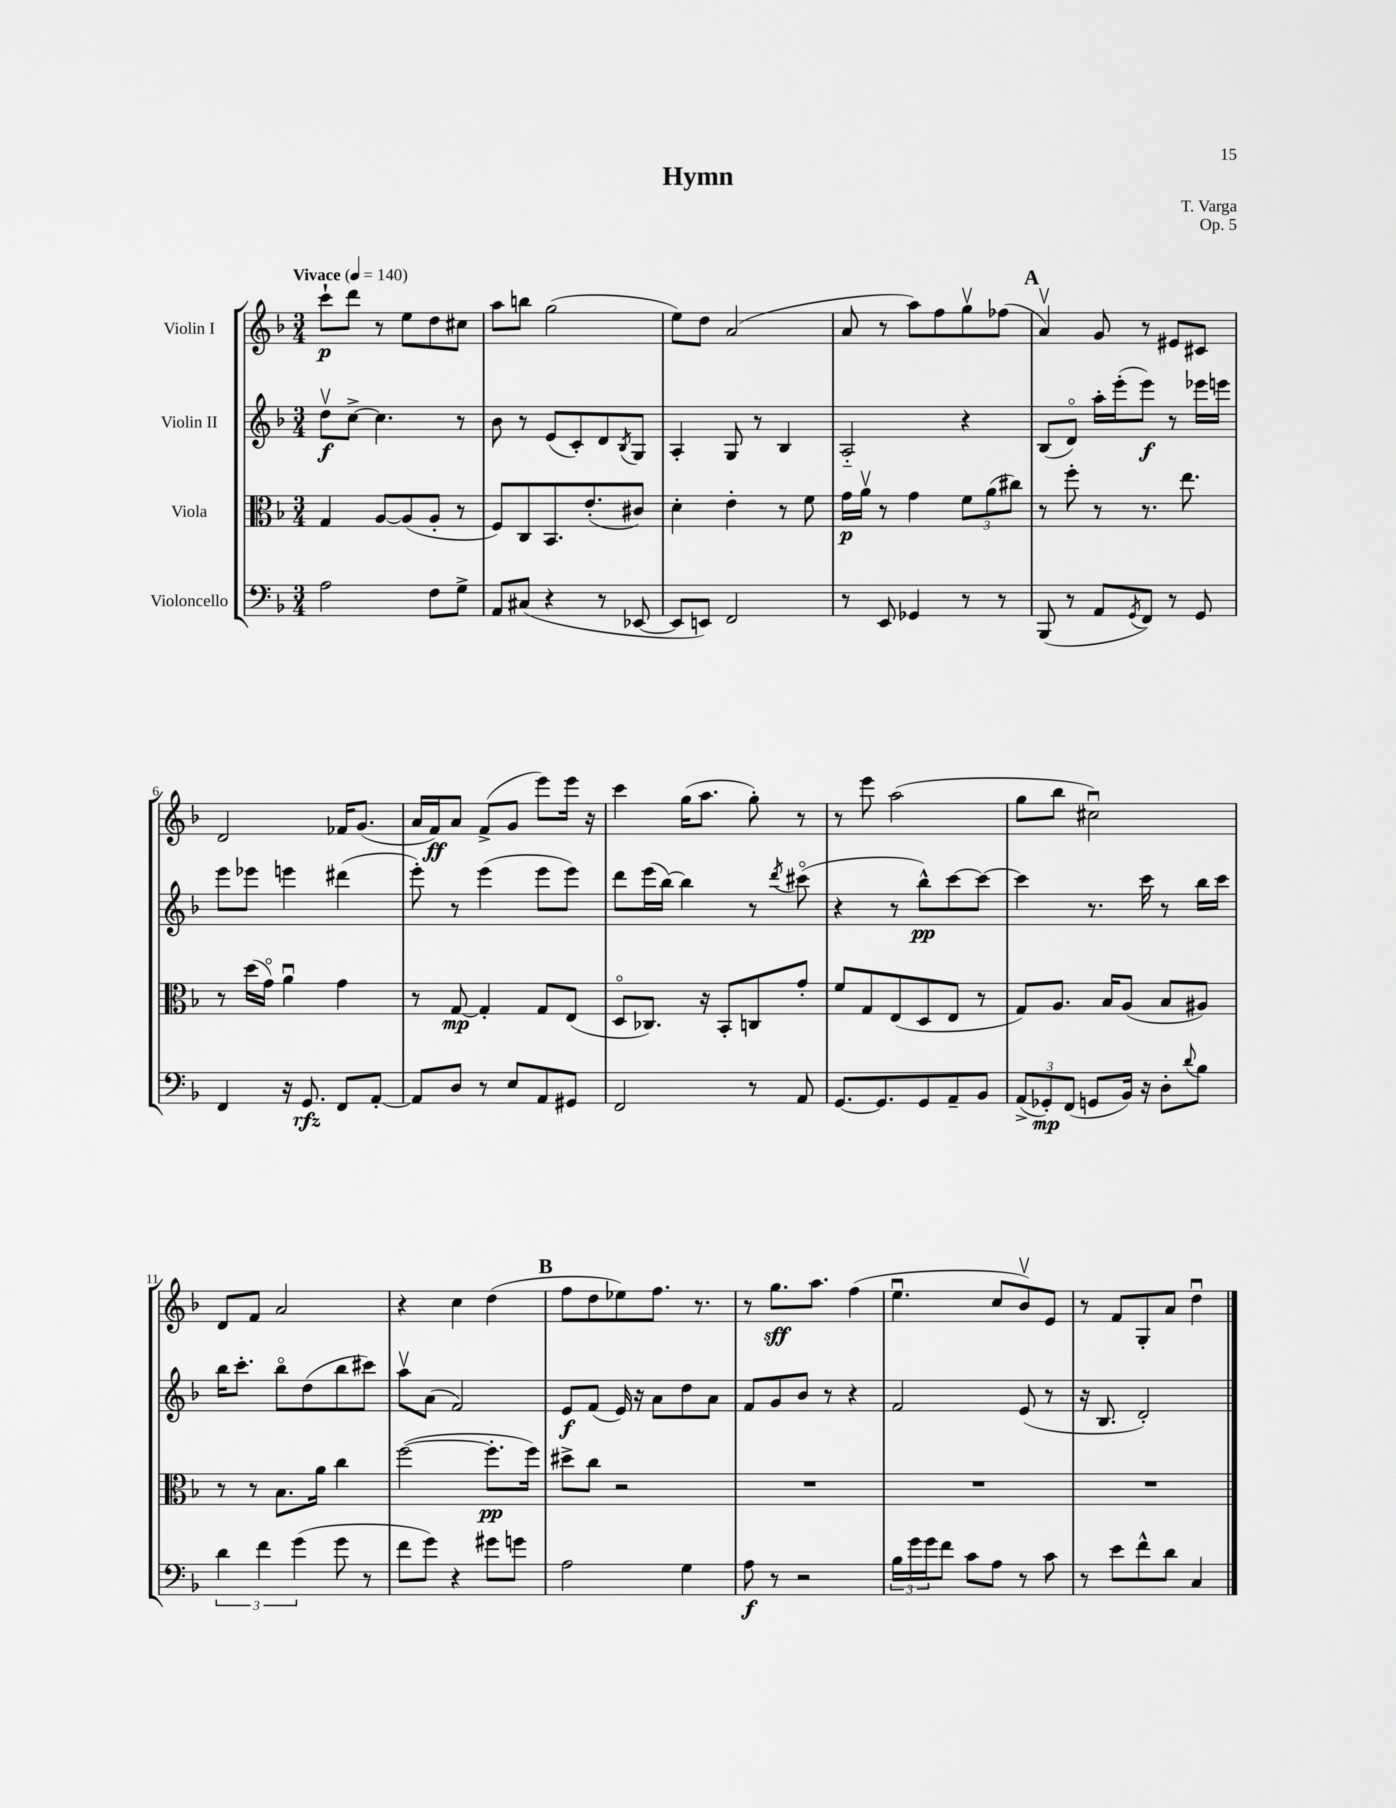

**kern	**kern	**kern	**kern
*staff4	*staff3	*staff2	*staff1
*clefF4	*clefC3	*clefG2	*clefG2
*k[b-]	*k[b-]	*k[b-]	*k[b-]
*M3/4	*M3/4	*M3/4	*M3/4
*MM140	*MM140	*MM140	*MM140
2A\	4G/	8ddv\L	8ccc`\L
.	.	[8cc^\J	8ddd\J
.	[8A/L	4.cc\]	8r
.	(8A/]	.	8ee\L
8F\L	8A'/J	.	8dd\
8G^\J	8r	8r	8cc#\J
=	=	=	=
8AA/L	8F/L)	8b-\	8aa\L
(8C#/J	8C/	8r	8bb\J
4r	8.BB-/	(8e/L	(2gg\
.	.	8c'/)	.
.	(8.e'/	.	.
8r	.	8d/	.
.	.	8qB-/	.
[8EE-/	8c#/J)	8G/J	.
=	=	=	=
8EE-/]L	4d'\	4A'/	8ee\L)
8EE/J)	.	.	8dd\J
2FF/	4e'\	8G/	(2a/
.	.	8r	.
.	8r	4B-/	.
.	8f\	.	.
=	=	=	=
8r	16g\LL	2A'~/	8a/
.	16av\JJ	.	.
8EE/	8r	.	8r
4GG-/	4g\	.	8aa\L)
.	.	.	8ff\
8r	12f\L	4r	8ggv\
.	(12a\	.	.
8r	.	.	(8ff-\J
.	12cc#\J)	.	.
=	=	=	=
(8BBB-/	8r	(8B-/L	4av/)
8r	8ff'\	8do/J)	.
8AA/L	8r	16aa'\LL	8g/
.	.	(16eee'\J	.
8qGG/	.	.	.
8FF/J)	8.r	8eee\J)	8r
8r	.	8r	8e#/L
.	8.ee\	.	.
8GG/	.	16eee-\LL	8c#/J
.	.	16eee\JJ	.
=	=	=	=
4FF/	8r	8eee\L	2d/
.	(16dd\LL	8eee-\J	.
.	16go\JJ)	.	.
16r	4au\	4eee\	.
8.GG/	.	.	.
8FF/L	4g\	(4ddd#\	16f-/LK
.	.	.	(8.g/J
[8AA'/J	.	.	.
=	=	=	=
8AA/]L	8r	8eee'\)	16a/LL
.	.	.	16f/J)
8D/J	[8G/	8r	8a/J
8r	4G'/]	(4eee\	(8f^/L
8E/L	.	.	8g/J
8AA/	8G/L	8eee\L	8eee\L)
8GG#/J	(8E/J	8eee\J)	16eee\Jk
.	.	.	16r
=	=	=	=
2FF/	8Do/L	8ddd\L	4ccc\
.	8.C-/J)	(16eee\L	.
.	.	[16bb-\JJ)	.
.	.	4bb-\]	(16gg\LK
.	16r	.	8.aa\J
.	8BB-'/L	.	.
8r	8C/	8r	8gg'\)
.	.	8qddd/	.
8AA/	8g'/J	(8ccc#o\	8r
=	=	=	=
[8.GG/L	8f/L	4r	8r
.	8G/	.	8eee\
8.GG/]	.	.	.
.	(8E/	8r	(2aa\
8GG/	8D/	8bb-^^\L)	.
8AA~/	8E/J	[8ccc\	.
8BB-/J	8r	8ccc\_J	.
=	=	=	=
(12AA^/L	8G/L)	4ccc\]	8gg\L
12GG-'/)	.	.	.
.	8.A/J	.	8bb-\J
(12FF/J	.	.	.
8GG/L	.	8.r	2cc#u\)
.	16B-/LK	.	.
16BB-/Jk)	(8A/J	.	.
16r	.	16ccc\	.
8D'\L	8B-/L	8r	.
8qqd/	.	.	.
8B-\J	8A#/J)	16bb-\LL	.
.	.	16ccc\JJ	.
=	=	=	=
6d\	8r	16bb-\LK	8d/L
.	.	8.ccc'\J	.
.	8r	.	8f/J
6f\	.	.	.
.	8.B-\L	8bb-o\L	2a/
(6g\	.	.	.
.	.	(8dd\	.
.	16a\Jk	.	.
8g\	4cc\	8bb-\	.
8r	.	8ccc#\J)	.
=	=	=	=
8f\L	([2ff\	8aav\L	4r
8g\J)	.	(8a\J	.
4r	.	2f/)	4cc\
8g#\L	8.ff'\]L	.	(4dd\
8g\J	.	.	.
.	16ff\Jk)	.	.
=	=	=	=
2A\	8dd#^\L	8e/L	8ff\L
.	8cc\J	(8f/J	8dd\
.	2r	16e/)	8ee-\)
.	.	16r	.
.	.	8a\L	8.ff\J
4G\	.	8dd\	.
.	.	.	8.r
.	.	8a\J	.
=	=	=	=
8A\	2.r	8f/L	8r
8r	.	8g/	8.gg\L
2r	.	8b-/J	.
.	.	.	8.aa\J
.	.	8r	.
.	.	4r	(4ff\
=	=	=	=
24B-\LL	2.r	2f/	4.eeu\
24g\	.	.	.
24g\J	.	.	.
8f\J	.	.	.
8c\L	.	.	.
8A\J	.	.	8cc/L
8r	.	(8e/	8b-v/)
8c\	.	8r	8e/J
=	=	=	=
8r	2.r	16r	8r
.	.	8.B-/	.
8e\L	.	.	8f/L
8f^^\	.	2d'/)	8G'/
8d\J	.	.	8a/J
4C/	.	.	4ddu\
==	==	==	==
*-	*-	*-	*-
